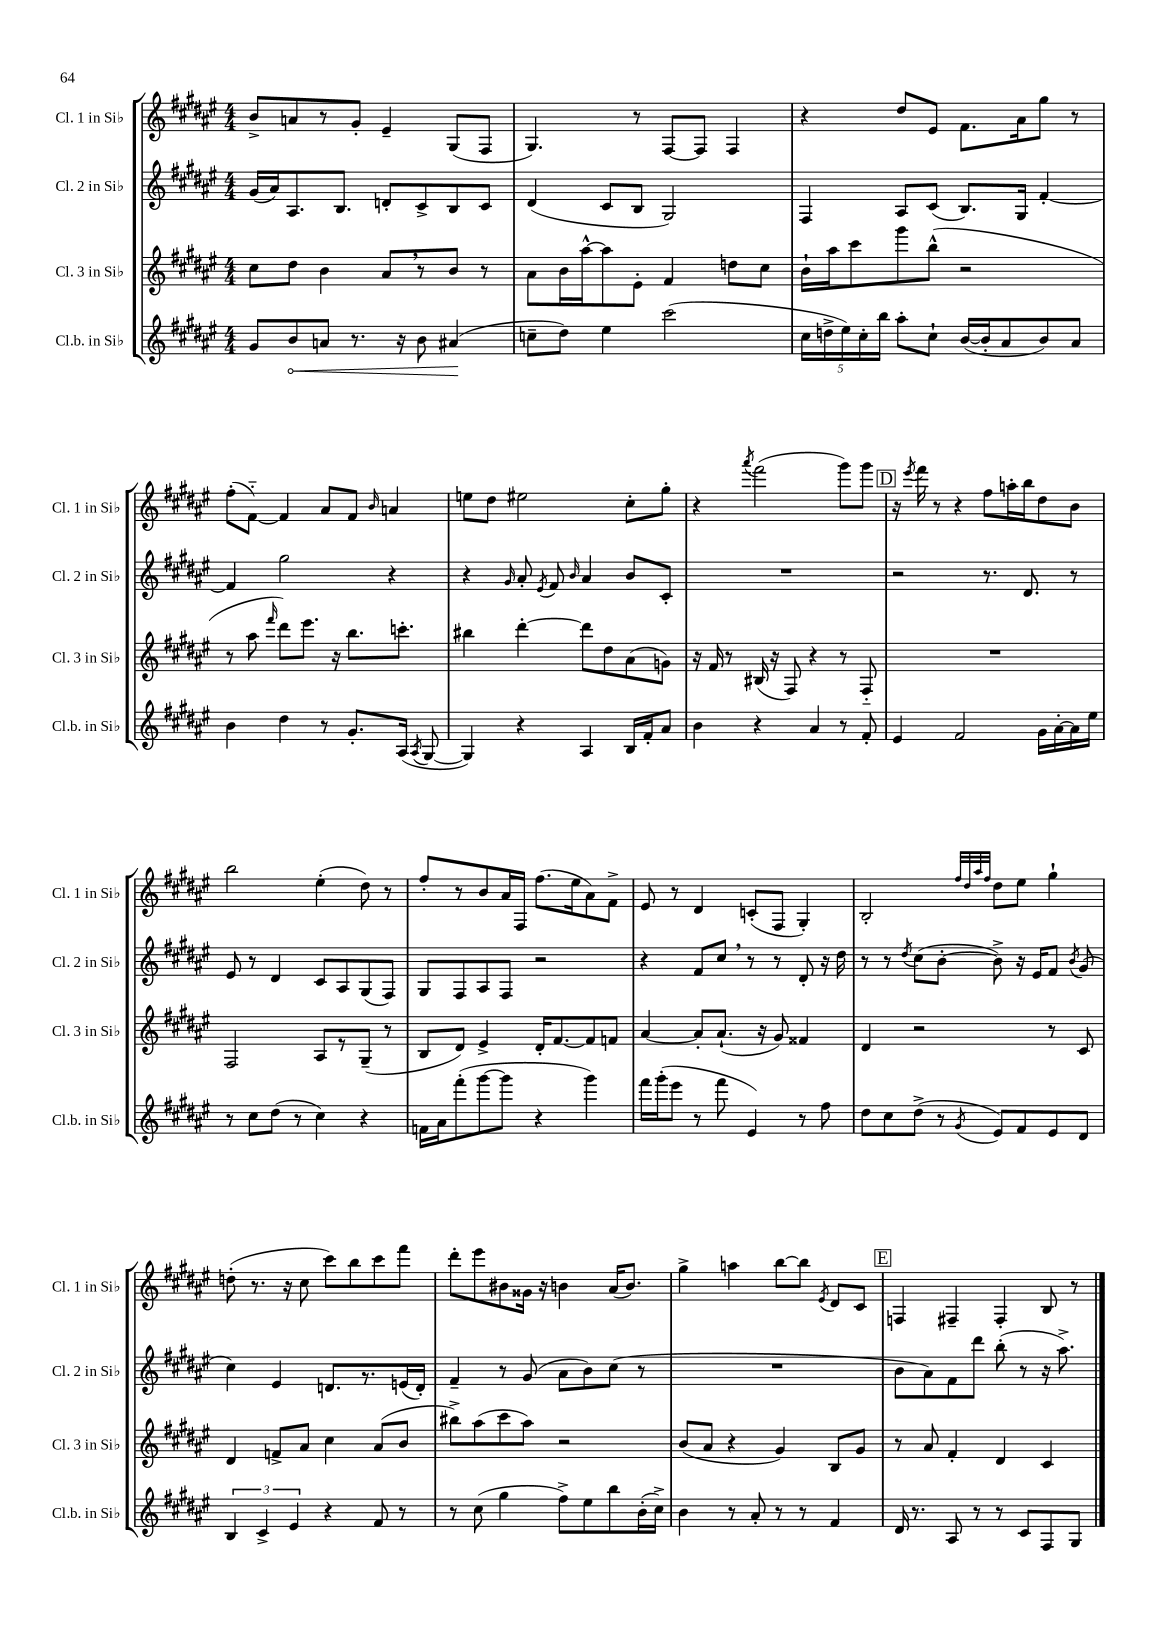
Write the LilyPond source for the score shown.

<<
\new StaffGroup <<
\new Staff = "s0" \with { instrumentName = "Cl. 1 in Sib" shortInstrumentName = "Cl. 1 in Sib" } {
    \clef treble \key fis \major \numericTimeSignature \time 4/4
    \autoBeamOff b'8[-> a'8 r8 gis'8]-. eis'4-- gis8[( fis8] |
    gis4.) r8 fis8[~ fis8] fis4 |
    r4 dis''8[ eis'8] fis'8.[ ais'16 gis''8] r8 |
    fis''8[-.( fis'8]~-_) fis'4 ais'8[ fis'8] \grace { b'16 } a'4 |
    e''8[ dis''8] eis''2 cis''8[-. gis''8]-. |
    r4 \acciaccatura { ais'''8 } fis'''2( gis'''8[) gis'''8] |
    \mark \markup { \box "D" } r16 \acciaccatura { eis'''8 } fis'''16 r8 r4 fis''8[ a''16-. b''16 dis''8 b'8] |
    b''2 eis''4-.( dis''8) r8 |
    fis''8[-. r8 b'8 ais'16 fis16] fis''8.[( eis''16 ais'8) fis'8]-> |
    eis'8 r8 dis'4 c'8[-.( fis8] gis4-.) |
    b2-. \grace { fis''32[ dis''32 ais''32 fis''32] } dis''8[ eis''8] gis''4-! |
    d''8-.( r8. r16 cis''8 cis'''8[) b''8 cis'''8 fis'''8] |
    dis'''8[-. eis'''8 bis'8 gisis'16] r16 b'4 ais'16[( b'8.]) |
    gis''4-> a''4 b''8[~ b''8] \acciaccatura { eis'8 } dis'8[ cis'8] |
    \mark \markup { \box "E" } f4 fis4-- fis4-. b8 r8 \bar "|." |
}
\new Staff = "s1" \with { instrumentName = "Cl. 2 in Sib" shortInstrumentName = "Cl. 2 in Sib" } {
    \clef treble \key fis \major \numericTimeSignature \time 4/4
    \autoBeamOff gis'16[( ais'16) ais8. b8.] d'8[-. cis'8-> b8 cis'8] |
    dis'4( cis'8[ b8] gis2) |
    fis4 ais8[ cis'8]( b8.[) gis16] fis'4~-. |
    fis'4 gis''2 r4 |
    r4 \grace { gis'16 } ais'8-. \acciaccatura { eis'8 } fis'8 \grace { b'16 } ais'4 b'8[ cis'8]-. |
    R1 |
    \mark \markup { \box "D" } r2 r8. dis'8. r8 |
    eis'8 r8 dis'4 cis'8[ ais8 gis8( fis8]) |
    gis8[ fis8 ais8 fis8] r2 |
    r4 fis'8[ cis''8] \breathe r8 r8 dis'8-. r16 dis''16 |
    r8 r8 \acciaccatura { dis''8 } cis''8[( b'8]~-. b'8->) r16 eis'16[ fis'8] \acciaccatura { b'8 } gis'8( |
    cis''4) eis'4 d'8.[ r8. e'16( d'16]-.) |
    fis'4-- r8 gis'8( ais'8[ b'8) cis''8]( r8 |
    R1 |
    \mark \markup { \box "E" } b'8[ ais'8) fis'8 dis'''8] b''8-.( r8 r16 ais''8.->) \bar "|." |
}
\new Staff = "s2" \with { instrumentName = "Cl. 3 in Sib" shortInstrumentName = "Cl. 3 in Sib" } {
    \clef treble \key fis \major \numericTimeSignature \time 4/4
    \autoBeamOff cis''8[ dis''8] b'4 ais'8[ \breathe r8 b'8] r8 |
    ais'8[ b'16 ais''16~-^ ais''8 eis'8]-. fis'4 d''8[ cis''8] |
    b'16[-! ais''16 cis'''8 gis'''8 b''8]-^( r2 |
    r8 ais''8 \grace { fis'''16 } dis'''8[) eis'''8.] r16 b''8.[ c'''8.]-. |
    bis''4 dis'''4~-. dis'''8[ dis''8 ais'8( g'8]) |
    r16 fis'16 r8 bis16( r16 fis8) r4 r8 fis8-_ |
    \mark \markup { \box "D" } R1 |
    fis2 ais8[ r8 gis8]--( r8 |
    b8[ dis'8]) eis'4-> dis'16[-. fis'8.~ fis'8 f'8] |
    ais'4~ ais'8[-. ais'8.]-!( r16 gis'8) fisis'4 |
    dis'4 r2 r8 cis'8 |
    dis'4 f'8[-> ais'8] cis''4 ais'8[( b'8] |
    bis''8[->) ais''8( cis'''8 ais''8]) r2 |
    b'8[( ais'8] r4 gis'4) b8[ gis'8] |
    \mark \markup { \box "E" } r8 ais'8 fis'4-. dis'4 cis'4 \bar "|." |
}
\new Staff = "s3" \with { instrumentName = "Cl.b. in Sib" shortInstrumentName = "Cl.b. in Sib" } {
    \clef treble \key fis \major \numericTimeSignature \time 4/4
    \autoBeamOff gis'8[ \once \override Hairpin.circled-tip = ##t b'8\< a'8] r8. r16 b'8 ais'4\!( |
    c''8[-- dis''8]) eis''4 cis'''2( |
    \tuplet 5/4 { cis''16[ d''16-> eis''16) cis''16-. b''16] } ais''8[-. cis''8]-! b'16[~( b'16-. ais'8 b'8) ais'8] |
    b'4 dis''4 r8 gis'8.[-. ais16]( \acciaccatura { ais8 } gis8~ |
    gis4) r4 ais4 b16[ fis'16-. ais'8] |
    b'4 r4 ais'4 r8 fis'8-. |
    \mark \markup { \box "D" } eis'4 fis'2 gis'16[ ais'16~-. ais'16 eis''16] |
    r8 cis''8[ dis''8]( r8 cis''4) r4 |
    f'16[ ais'16 fis'''8-.( gis'''8~ gis'''8] r4 gis'''4) |
    fis'''16[ gis'''16-.( eis'''8] r8 fis'''8 eis'4) r8 fis''8 |
    dis''8[ cis''8 dis''8]->( r8 \acciaccatura { gis'8 } eis'8[) fis'8 eis'8 dis'8] |
    \tuplet 3/2 { b4 cis'4-> eis'4 } r4 fis'8 r8 |
    r8 cis''8( gis''4 fis''8[->) eis''8 b''8 b'16-.( cis''16]->) |
    b'4 r8 ais'8-. r8 r8 fis'4 |
    \mark \markup { \box "E" } dis'16 r8. ais8 r8 r8 cis'8[ fis8 gis8] \bar "|." |
}
>>
>>
\layout { \context { \Score \remove "Bar_number_engraver" } }
